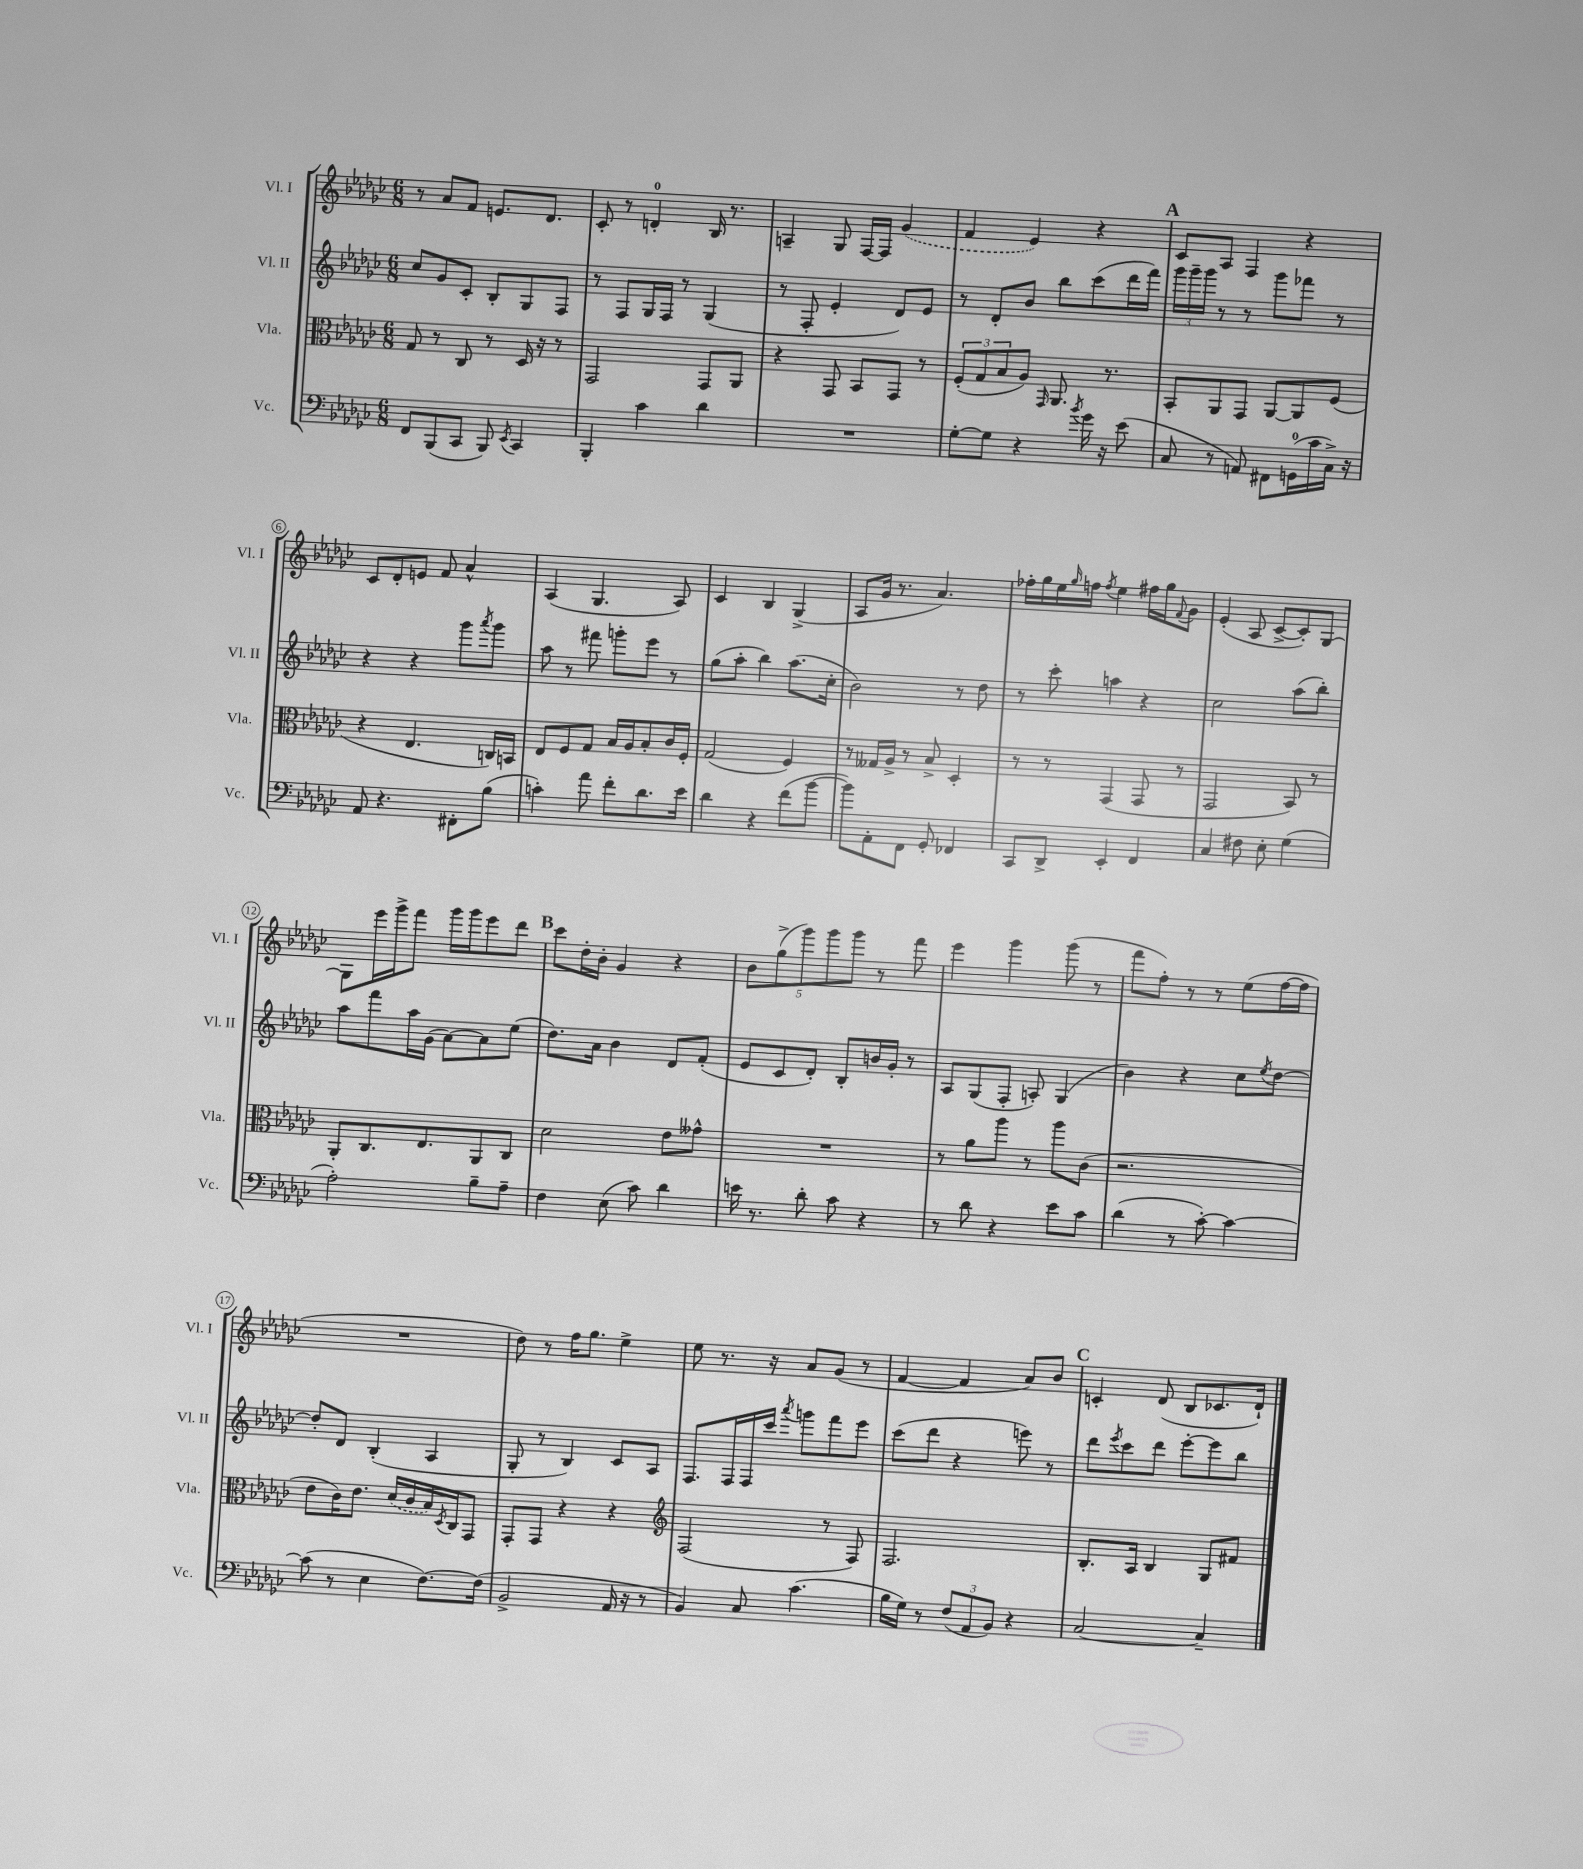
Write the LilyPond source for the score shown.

<<
\new StaffGroup <<
\new Staff = "s0" \with { instrumentName = "Vl. I" shortInstrumentName = "Vl. I" } {
    \clef treble \key ges \major \numericTimeSignature \time 6/8
    r8 aes'8 f'8 e'8. des'8. |
    ces'8-. r8 d'4-0-. bes16 r8. |
    a4-- ges8 f16~ f16 \once \slurDashed ges'4( |
    f'4 ees'4) r4 |
    \mark \markup { \bold "A" } ces'8 aes8 f4 r4 |
    ces'8 des'8-. e'8 f'8 aes'4-^ |
    aes4( ges4. aes8) |
    ces'4 bes4 ges4->( |
    aes8 ges'16 r8. aes'4.) |
    fes''16-. ges''16 ees''16 \grace { ges''16 } f''16 \acciaccatura { f''8 } ees''4 fis''16 ges''16 \appoggiatura { f'8 } ges'8 |
    ees'4-.( aes8 ces'8~-> ces'8-.) ges8~ |
    ges8 ees'''16 ges'''16-> f'''8 ges'''16 ges'''16 ees'''8 des'''8 |
    \mark \markup { \bold "B" } ces'''8 des''16-. bes'16-. ges'4 r4 |
    \tuplet 5/4 { bes'8 ges''8->( ges'''8) ges'''8 ges'''8 } r8 f'''8 |
    ees'''4 ges'''4 ges'''8( r8 |
    f'''8 f''8-.) r8 r8 ees''8( f''16~ f''16 |
    R2. |
    des''8) r8 f''16 ges''8. ees''4-> |
    ees''8 r8. r16 aes'8 ges'8( r8 |
    f'4~ f'4 aes'8) bes'8 |
    \mark \markup { \bold "C" } c'4-. des'8( bes8 ces'8. des'16-!) \bar "|." |
}
\new Staff = "s1" \with { instrumentName = "Vl. II" shortInstrumentName = "Vl. II" } {
    \clef treble \key ges \major \numericTimeSignature \time 6/8
    ces''8 ges'8 ces'8-. bes8-. ges8 f8 |
    r8 f8 ges16 f16 r8 ges4( |
    r8 f8-. ees'4-. des'8) ees'8 |
    r8 des'8-. bes'8 bes''8 ces'''8( des'''16 f'''16) |
    \mark \markup { \bold "A" } \tuplet 3/2 { ges'''16 ges'''16-- ges'''16 } r8 r8 ges'''8 fes'''8 r8 |
    r4 r4 ges'''8 \acciaccatura { aes'''8 } ges'''8 |
    aes''8 r8 fis'''8 g'''8-. ees'''8 r8 |
    ges''8( aes''8-. bes''4) aes''8.( ces''16-. |
    bes'2) r8 des''8 |
    r8 ces'''8-. a''4 r4 |
    ces''2 aes''8( bes''8-.) |
    aes''8 f'''8 aes''16 ges'16( aes'8~) aes'8 ees''8( |
    \mark \markup { \bold "B" } des''8.) aes'16 bes'4 des'8 f'8-.( |
    ees'8 ces'8 des'8-.) bes8-. b'16 ges'16-. r8 |
    aes8 ges8( f8-. a8-.) ges4( |
    bes'4) r4 ces''8 \acciaccatura { ees''8 } des''8~ |
    des''8-. des'8 bes4-.( aes4 |
    ges8-. r8 bes4) ces'8 aes8 |
    f8. f16 f16 ces'''16 \acciaccatura { aes'''8 } g'''8 f'''8 ees'''8 |
    ces'''8( des'''8 r4 e'''8) r8 |
    \mark \markup { \bold "C" } des'''8 \acciaccatura { ees'''8 } ces'''8 des'''8 ees'''8~-. ees'''8 bes''8 \bar "|." |
}
\new Staff = "s2" \with { instrumentName = "Vla." shortInstrumentName = "Vla." } {
    \clef alto \key ges \major \numericTimeSignature \time 6/8
    ges8 r8 ces8 r8 des16 r16 r8 |
    ges,2 ges,8 aes,8 |
    r4 ges,8 bes,8 ges,8 r8 |
    \tuplet 3/2 { f8-.( ges8 bes8 } aes8) \grace { ges,16 } aes,8. r8. |
    \mark \markup { \bold "A" } bes,8-. aes,8 ges,8 aes,8~ aes,8 f8( |
    r4 ees4. c16) b,16 |
    ees8 f8 ges8 bes16 aes16 bes8-. ces'16 f16-. |
    ges2( f4) |
    r8 geses16 aes16-> r8 bes8-> des4-. |
    r8 r8 ges,4( ges,8 r8 |
    ges,2 bes,8) r8 |
    aes,8-. ces8. ees8. aes,8 ces8 |
    \mark \markup { \bold "B" } des'2 ees'8 geses'8-^ |
    R2. |
    r8 aes'8 aes''8 r8 aes''8 ces'8( |
    r2. |
    ees'8 ces'16) ees'8. \once \slurDashed des'16( ces'16 bes16) \acciaccatura { des8 } ces16 ges,8 |
    ges,8-. ges,8 r4 r4 |
    \clef treble f2( r8 f8) |
    f2. |
    \mark \markup { \bold "C" } bes8.-. aes16 bes4 ges8 fis'8 \bar "|." |
}
\new Staff = "s3" \with { instrumentName = "Vc." shortInstrumentName = "Vc." } {
    \clef bass \key ges \major \numericTimeSignature \time 6/8
    f,8 bes,,8( ces,8 bes,,8) \acciaccatura { ees,8 } ces,4 |
    bes,,4-. ces'4 des'4 |
    R2. |
    ges8~-. ges8 r4 \acciaccatura { bes'8 } ges'16 r16 ees'8( |
    \mark \markup { \bold "A" } ces8 r8 a,8) fis,8 g,16-0( ces'16 ces16->) r16 |
    aes,8 r4. fis,8-. bes8( |
    c'4-.) aes'8 f'8-. des'8. ees'16 |
    des'4 r4 f'8( bes'8~ |
    bes'8) aes,8-. f,8 ges,8-. fes,4 |
    ces,8 des,8-> ees,4-. f,4 |
    ces4 fis8 ees8-. ges4( |
    aes2-.) bes8-- aes8-- |
    \mark \markup { \bold "B" } f4 ees8( ces'8) des'4 |
    e'16 r8. des'8-. ces'8 r4 |
    r8 des'8 r4 ees'8 ces'8 |
    des'4( r8 ces'8~-.) ces'4~ |
    ces'8( r8 ees4 f8.~) f16( |
    bes,2-> aes,16 r16 r8 |
    bes,4) ces8 ces'4.( |
    bes16 ges16) r8 \tuplet 3/2 { f8( aes,8 bes,8) } r4 |
    \mark \markup { \bold "C" } ces2~ ces4-- \bar "|." |
}
>>
>>
\layout { \context { \Score \override BarNumber.stencil = #(make-stencil-circler 0.1 0.3 ly:text-interface::print) } }
